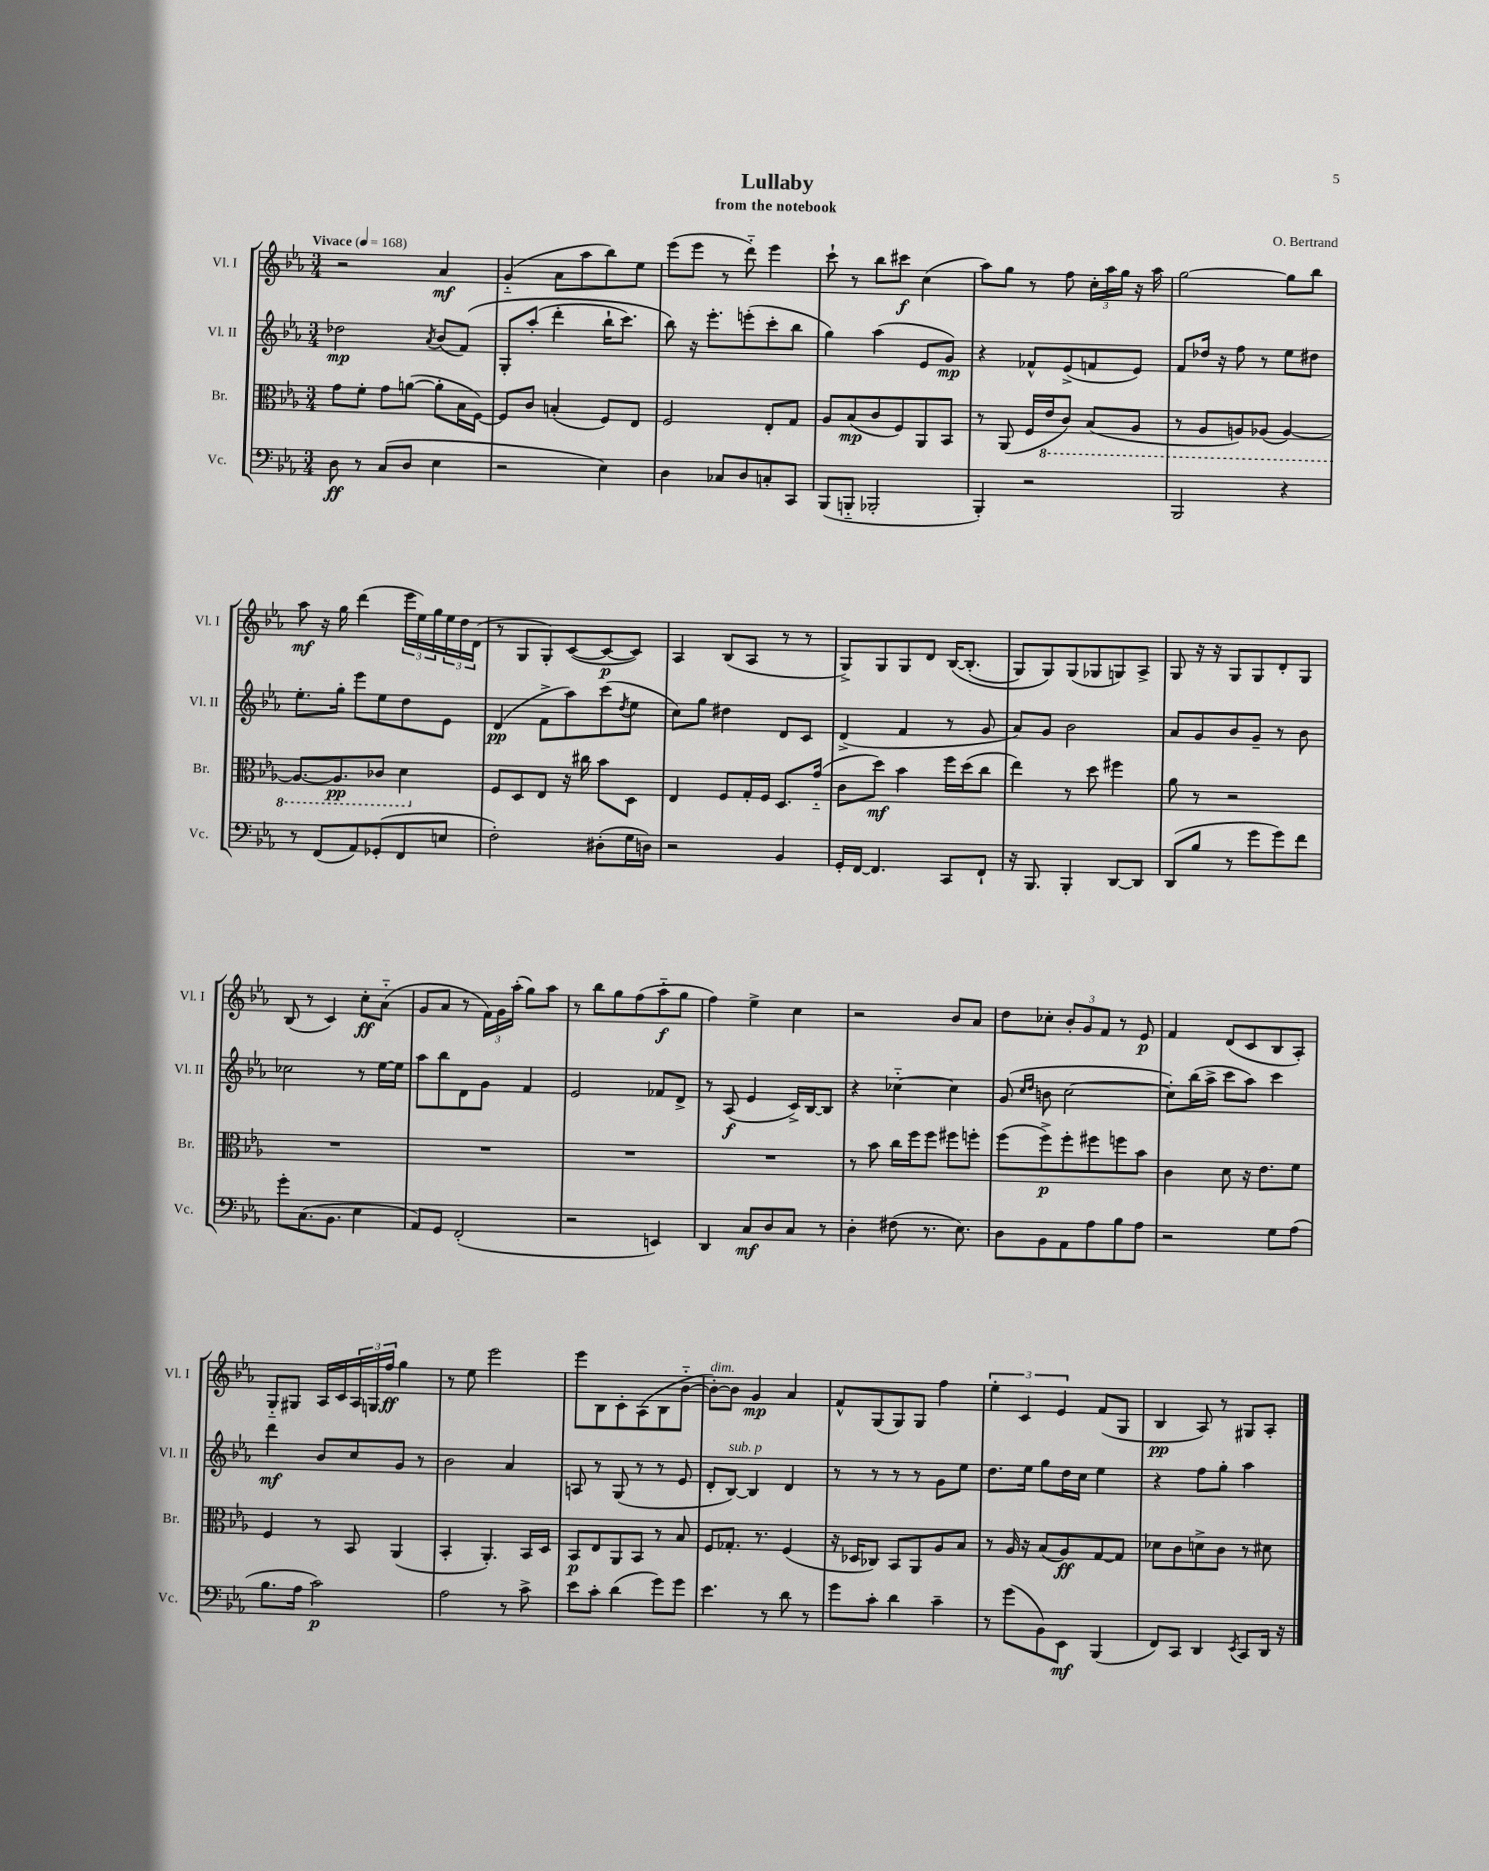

**kern	**kern	**kern	**kern
*staff4	*staff3	*staff2	*staff1
*clefF4	*clefC3	*clefG2	*clefG2
*k[b-e-a-]	*k[b-e-a-]	*k[b-e-a-]	*k[b-e-a-]
*M3/4	*M3/4	*M3/4	*M3/4
*MM168	*MM168	*MM168	*MM168
8D	8g	2dd-	2r
8r	8f'	.	.
(8C	8g	.	.
8D	([8a	.	.
.	.	8qa-	.
4E-	8a']	(8b-	4a-
.	16B-	&(8f)	.
.	[16F)	.	.
=	=	=	=
2r	8F]	8G'	(4g'~
.	8c	(8aa-'	.
.	(4B'	4ddd'	8a-
.	.	.	8aa-
4E-)	8F)	16bb-`	8bb-)
.	.	8.ccc)	.
.	8E-	.	8ee-
=	=	=	=
4D	2F	8bb-&)	(8eee-
.	.	16r	8eee-
.	.	8.eee-'	.
8C-	.	.	8r
8D	.	(8eee'	8ddd'~)
8C'	8E-'	8ccc'	4eee-
8CC	8G	8bb-	.
=	=	=	=
(8BBB-	8A-	4gg)	8ccc`
8BBB'~	(8B-	.	8r
2BBB-'	8c	(4aa-	8bb-
.	8F)	.	8ccc#
.	8AA-	8e-	(4cc
.	8BB-	8g)	.
=	=	=	=
4BBB-')	8r	4r	8aa-)
.	(8AA-	.	8gg
2r	16F	8f-^^	8r
.	16E-	.	.
.	8C)	(8e-^	8ff
.	(8BB-	8f	24cc'
.	.	.	24aa-
.	.	.	24gg
.	8AA-	8e-)	16r
.	.	.	16aa-
=	=	=	=
2BBB-	8r	8f	[2gg
.	8AA-	16dd-	.
.	.	16r	.
.	8AA)	8ff	.
.	(8AA-	8r	.
4r	[4AA-)	8ee-	8gg]
.	.	8dd#	8bb-
=	=	=	=
8r	8.AA-_	8.ee-'	8aa-
(8FF	.	.	16r
.	8.AA-]	16gg'	16gg
8AA-)	.	8eee-	(4ddd
(8GG-'	8C-	8ee-	.
8FF	4D	8dd	24eee-
.	.	.	24ee-)
.	.	.	24gg
8E	.	8e-	24ee-
.	.	.	24dd
.	.	.	(24d
=	=	=	=
2F')	8F	(4d	8r
.	8D	.	8G
.	8E-	8f^	8G')
.	16r	8aa-)	([8c
.	16cc#	.	.
(8D#'	8b-	(8ccc	8c_
.	.	8qdd	.
16G	8D	8ee-	8c])
16D)	.	.	.
=	=	=	=
2r	4E-	8cc)	4A-
.	.	8gg	.
.	8F	4dd#	(8B-
.	16G'	.	8A-
.	16F	.	.
4BB-	8.D	8d	8r
.	.	8c	8r
.	(16g'~	.	.
=	=	=	=
16GG'	8c	(4d^	8G^)
[16FF	.	.	.
4.FF]	8dd)	.	8G
.	4b-	4f	8G
.	.	.	8d
8CC	16ff	8r	&([16B-
.	(16dd	.	(8.B-']
8FF`	8cc	8g	.
=	=	=	=
16r	4ee-)	8a-)	8G)
8.BBB-	.	.	.
.	.	8g	8G&)
4BBB-'	8r	2b-	(8G
.	8dd	.	8G-
[8DD	4ff#	.	8G)
8DD]	.	.	8A-^
=	=	=	=
(8DD	8a-	8a-	8G
8B-	8r	8g	16r
.	.	.	16r
8r	2r	8b-	8G
8g	.	8g~	8G
8g)	.	8r	8d'
8f	.	8b-	8G
=	=	=	=
8g'	2.r	2cc-	(8B-
(8.C	.	.	8r
.	.	.	4c)
8.BB-	.	.	.
4E-	.	8r	8cc'
.	.	[16ee-	(8a-'~
.	.	16ee-]	.
=	=	=	=
8AA-)	2.r	8aa-	8g
8GG	.	8bb-	8a-
(2FF'	.	8d	8r
.	.	8g	24f)
.	.	.	24g
.	.	.	(24aa-'
.	.	4f	8gg)
.	.	.	8aa-
=	=	=	=
2r	2.r	2e-	8r
.	.	.	8bb-
.	.	.	8gg
.	.	.	(8ff
4EE)	.	8f-	8aa-'~
.	.	8d^	8gg
=	=	=	=
4DD	2.r	8r	4ff)
.	.	(8A-	.
8C	.	4e-	4ee-^
8D	.	.	.
8C	.	16c^)	4cc
.	.	[16B-	.
8r	.	8B-]	.
=	=	=	=
4D'	8r	4r	2r
.	8b-	.	.
(8F#	16cc	[4cc-'~	.
.	16ff	.	.
8.r	8ff	.	.
.	8ff#	4cc-]	8b-
8.E-)	.	.	.
.	8ff'	.	8a-
=	=	=	=
8D	(8ff	(8g	8dd
.	.	16qqcc	.
.	.	16qqdd	.
8BB-	8ff^)	8b	8cc-'
8AA-	8ff'	[2cc	12b-'
.	.	.	12g
8A-	8ff#	.	.
.	.	.	12f
8B-	8ff	.	8r
8A-	8b-	.	8e-
=	=	=	=
2r	4c	8cc'])	4f
.	.	(16bb-	.
.	.	16aa-^	.
.	8d	8ccc	(8d
.	16r	8aa-)	8c
.	8.e-	.	.
8G	.	4ccc	8B-
(8A-	8f	.	8A-')
=	=	=	=
8.B-	4F	4ddd	8G'~
.	.	.	8G#
16A-	.	.	.
2c)	8r	8b-	16A-
.	.	.	16c
.	8BB-	8cc	24A-
.	.	.	24G
.	.	.	24ff
.	(4AA-	8g	4gg
.	.	8r	.
=	=	=	=
2A-	4BB-'	2b-	8r
.	.	.	8ee-
.	4.AA-')	.	2eee-
8r	.	4a-	.
8c^	16BB-	.	.
.	16D	.	.
=	=	=	=
8e-	8BB-	8A	8eee-
8c'	8E-	8r	8B-
(4d	8AA-	(8G	8c'
.	8BB-	8r	(8A-
8g)	8r	8r	8B-
8g	8B-	8e-	[8b-'~
=	=	=	=
4.e-	8F	8d'	8b-'_)
.	8.G-'	[8B-)	8b-]
.	.	4B-]	4g
.	8.r	.	.
8r	.	.	.
8d	(4F	4d	4a-
8r	.	.	.
=	=	=	=
8g	16r	8r	8f^^
.	16D-	.	.
8c'	8C-)	8r	(8G
4d	8BB-	8r	8G)
.	8AA-	8r	8G
4c~	8A-	8g	4ff
.	8B-	8ee-	.
=	=	=	=
8r	8r	8.dd	6ee-'
(8g	16A-	.	.
.	.	.	6c
.	16r	16ee-	.
8BB-)	(8B-	8gg	.
.	.	.	6e-
8EE-	8A-)	16dd	.
.	.	16cc	.
(4BBB-	[8G	4ee-	(8f
.	8G]	.	8G
=	=	=	=
8FF)	8d-	4r	4B-
8CC	8c	.	.
4DD	8d^	8ff	8A-)
.	8c	8gg'	8r
8qEE-	.	.	.
8CC	8r	4aa-	8G#
16DD	8d#	.	8A-'
16r	.	.	.
==	==	==	==
*-	*-	*-	*-
